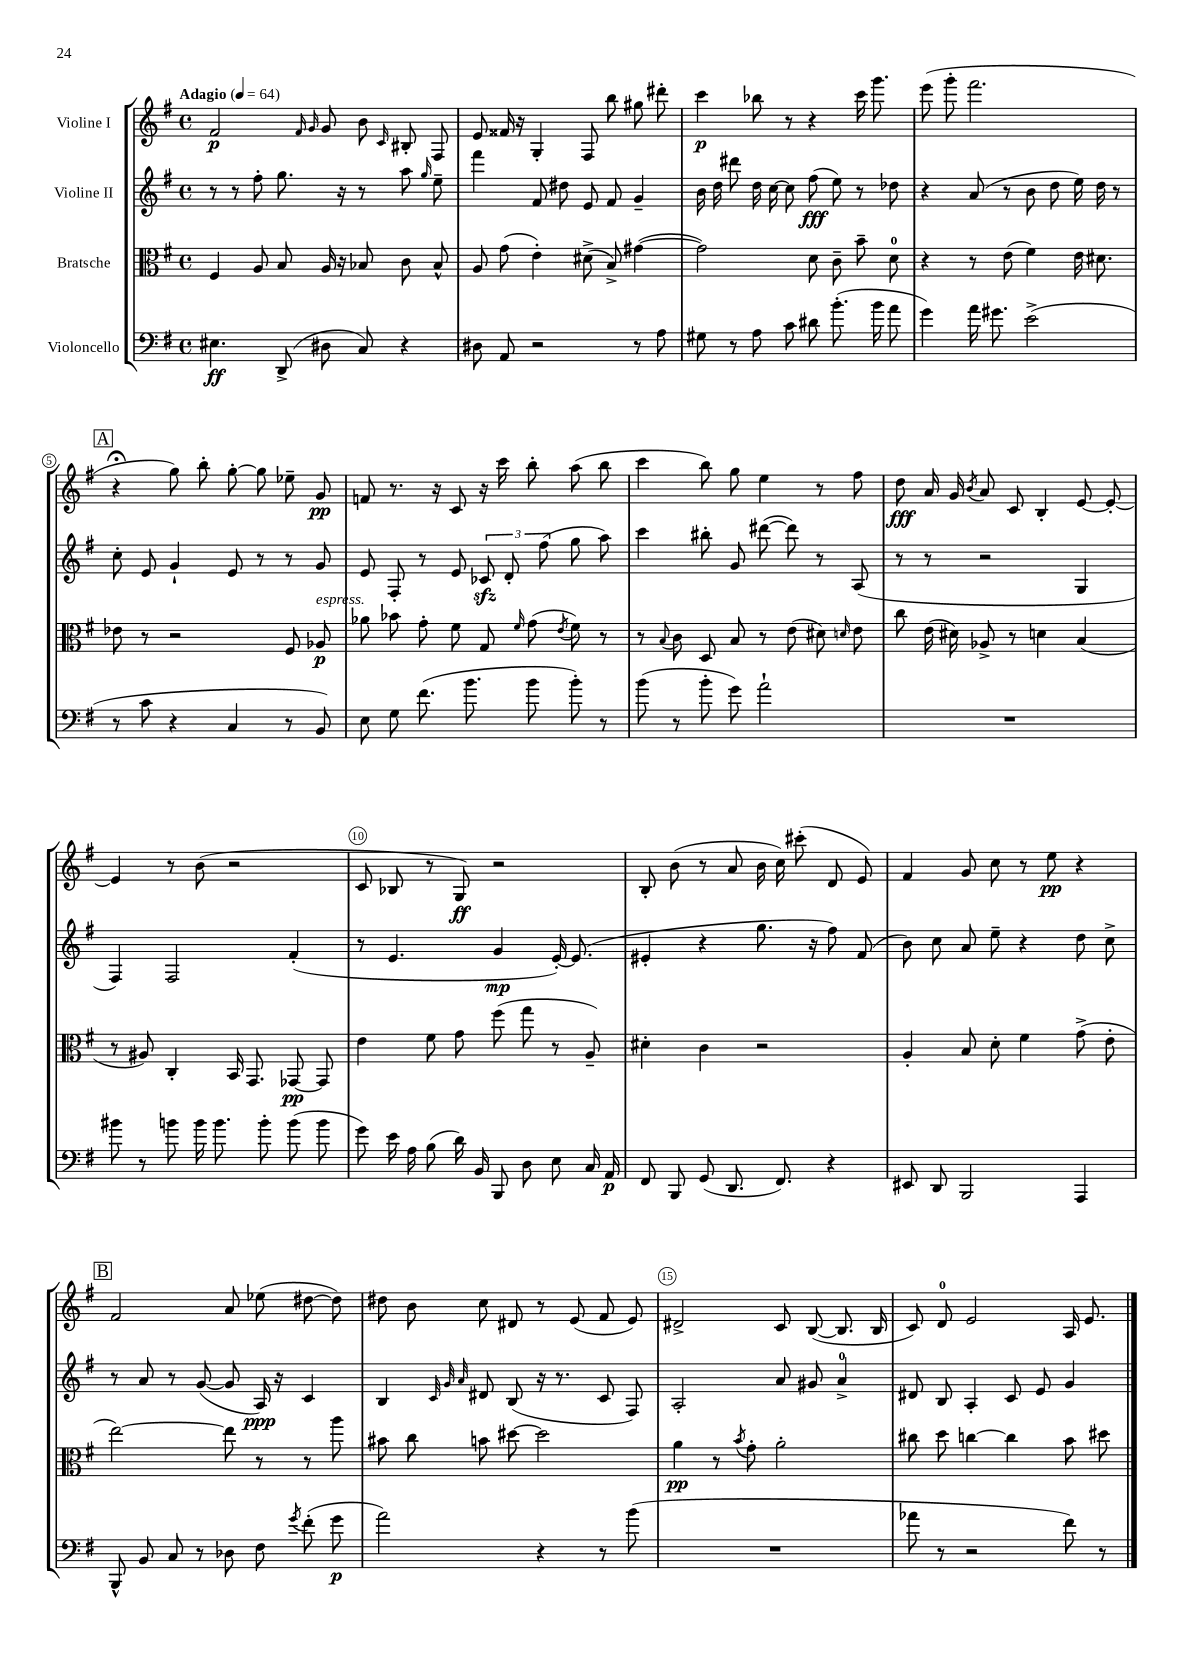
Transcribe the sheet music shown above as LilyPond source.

<<
\new StaffGroup <<
\new Staff = "s0" \with { instrumentName = "Violine I" } {
    \clef treble \key g \major \defaultTimeSignature \time 4/4 \tempo "Adagio" 4 = 64
    \autoBeamOff fis'2\p \grace { fis'16 g'16 } g'8 b'8 \grace { c'16 } bis8-. fis8 |
    e'8 fisis'16 r16 g4-. fis8 b''8 gis''8 dis'''8-. |
    c'''4\p bes''8 r8 r4 c'''16 g'''8. |
    e'''8( g'''8-. fis'''2. |
    \mark \markup { \box "A" } r4\fermata g''8) b''8-. g''8~-. g''8 ees''8-- g'8\pp |
    f'8 r8. r16 c'8 r16 c'''16 b''8-. a''8( b''8 |
    c'''4 b''8) g''8 e''4 r8 fis''8 |
    d''8\fff a'16 g'16 \acciaccatura { b'8 } a'8 c'8 b4-. e'8~ e'8~-. |
    e'4 r8 b'8( r2 |
    c'8 bes8 r8 g8\ff) r2 |
    b8-. b'8( r8 a'8 b'16 c''16) cis'''8-.( d'8 e'8) |
    fis'4 g'8 c''8 r8 e''8\pp r4 |
    \mark \markup { \box "B" } fis'2 a'8 ees''8( dis''8~ dis''8) |
    dis''8 b'8 c''8 dis'8 r8 e'8( fis'8 e'8) |
    dis'2-> c'8 b8~( b8. b16 |
    c'8) d'8-0 e'2 a16 e'8. \bar "|." |
}
\new Staff = "s1" \with { instrumentName = "Violine II" } {
    \clef treble \key g \major \defaultTimeSignature \time 4/4
    \autoBeamOff r8 r8 fis''8-. g''8. r16 r8 a''8 \grace { g''16 } e''8-- |
    fis'''4 fis'8 dis''8 e'8 fis'8 g'4-- |
    b'16 d''16 dis'''8 d''16 c''16~ c''8 fis''8\fff( e''8) r8 des''8 |
    r4 a'8( r8 b'8 d''8 e''16) d''16 r8 |
    \mark \markup { \box "A" } c''8-. e'8 g'4-! e'8 r8 r8 g'8 |
    e'8 fis8-. r8 e'8 \tuplet 3/2 { ces'8\sfz d'8-. fis''8( } g''8 a''8) |
    c'''4 bis''8-. g'8 dis'''8~( dis'''8) r8 a8( |
    r8 r8 r2 g4 |
    fis4) fis2 fis'4-.( |
    r8 e'4. g'4\mp e'16~-.) e'8.( |
    eis'4-. r4 g''8. r16 fis''8) fis'8( |
    b'8) c''8 a'8 e''8-- r4 d''8 c''8-> |
    \mark \markup { \box "B" } r8 a'8 r8 g'8~( g'8 a16\ppp) r16 c'4 |
    b4 \grace { c'32 g'32 a'32 } dis'8 b8( r16 r8. c'8 fis8) |
    a2-. a'8 gis'8 a'4-0-> |
    dis'8 b8 a4-. c'8 e'8 g'4 \bar "|." |
}
\new Staff = "s2" \with { instrumentName = "Bratsche" } {
    \clef alto \key g \major \defaultTimeSignature \time 4/4
    \autoBeamOff fis4 a8 b8 a16 r16 bes8 c'8 bes8-^ |
    a8 g'8( e'4-.) dis'8->( b8->) gis'4~( |
    gis'2) d'8 c'8-- b'8-- d'8-0 |
    r4 r8 e'8( fis'4) e'16 dis'8. |
    \mark \markup { \box "A" } ees'8 r8 r2 fis8 aes8\p^\markup { \italic "espress." } |
    aes'8 bes'8 g'8-. fis'8 g8 \grace { fis'16 } g'8( \acciaccatura { e'8 } fis'8) r8 |
    r8 \appoggiatura { b8 } c'8 d8 b8 r8 e'8( dis'8) \grace { d'16 } e'8 |
    c''8 e'16( dis'16) aes8-> r8 d'4 b4( |
    r8 ais8) c4-. b,16 g,8. ges,8~\pp ges,8 |
    e'4 fis'8 g'8 fis''8( g''8 r8 a8--) |
    dis'4-. c'4 r2 |
    a4-. b8 d'8-. fis'4 g'8->( e'8-. |
    \mark \markup { \box "B" } e''2~) e''8 r8 r8 a''8 |
    bis'8 c''8 b'8 dis''8~ dis''2 |
    a'4\pp r8 \acciaccatura { b'8 } g'8-. a'2-. |
    cis''8 d''8 c''4~ c''4 b'8 dis''8 \bar "|." |
}
\new Staff = "s3" \with { instrumentName = "Violoncello" } {
    \clef bass \key g \major \defaultTimeSignature \time 4/4
    \autoBeamOff eis4.\ff d,8->( dis8 c8) r4 |
    dis8 a,8 r2 r8 a8 |
    gis8 r8 a8 c'8 dis'8 b'8.-.( b'16 a'8 |
    g'4) a'16 gis'8. e'2->( |
    \mark \markup { \box "A" } r8 c'8 r4 c4 r8 b,8) |
    e8 g8 fis'8.( b'8. b'8 b'8-.) r8 |
    b'8( r8 b'8-. g'8) a'2-! |
    R1 |
    bis'8 r8 b'8 b'16 b'8. b'8-. b'8( b'8 |
    g'8) e'16 a16 b8( d'16) b,16 b,,8 d8 e8 c16 a,16\p |
    fis,8 b,,8 g,8( d,8. fis,8.) r4 |
    eis,8 d,8 b,,2 a,,4 |
    \mark \markup { \box "B" } b,,8-^ b,8 c8 r8 des8 fis8 \acciaccatura { g'8 } fis'8-.( g'8\p |
    a'2) r4 r8 b'8( |
    R1 |
    aes'8 r8 r2 fis'8) r8 \bar "|." |
}
>>
>>
\layout { \context { \Score \override BarNumber.break-visibility = ##(#f #t #t) barNumberVisibility = #(every-nth-bar-number-visible 5) \override BarNumber.stencil = #(make-stencil-circler 0.1 0.3 ly:text-interface::print) } }
